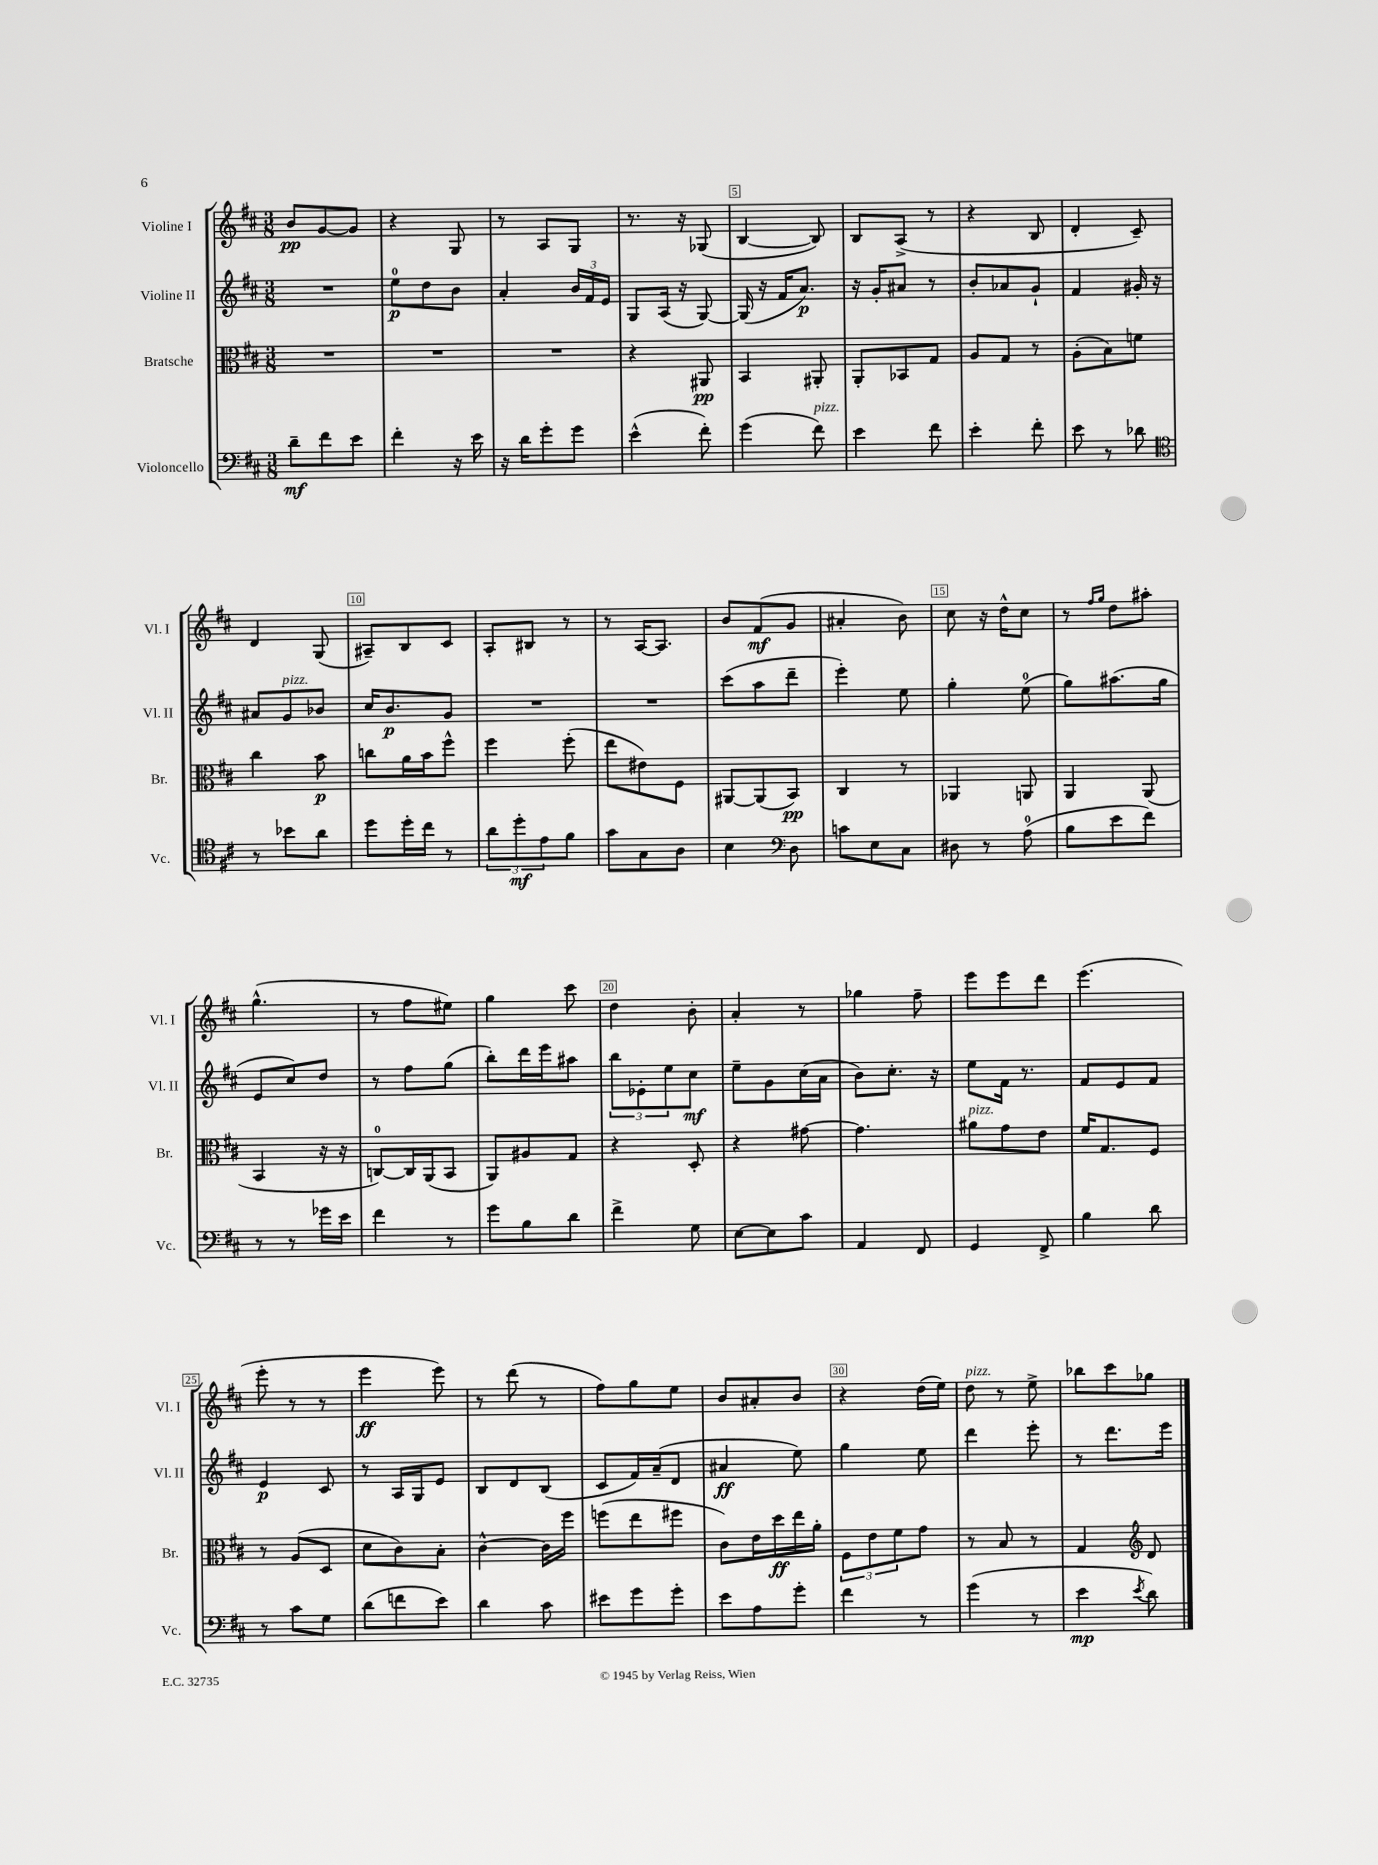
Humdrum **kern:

**kern	**kern	**kern	**kern
*staff4	*staff3	*staff2	*staff1
*clefF4	*clefC3	*clefG2	*clefG2
*k[f#c#]	*k[f#c#]	*k[f#c#]	*k[f#c#]
*M3/8	*M3/8	*M3/8	*M3/8
8d~	4.r	4.r	8b
8f#	.	.	[8g
8e	.	.	8g]
=	=	=	=
4f#'	4.r	8ee	4r
.	.	8dd	.
16r	.	8b	8G
16e	.	.	.
=	=	=	=
16r	4.r	4a'	8r
16d	.	.	.
8g'	.	.	8A
8g	.	24b	8G
.	.	24f#	.
.	.	24e	.
=	=	=	=
(4e^^	4r	8G	8.r
.	.	(16A	.
.	.	16r	16r
8f#')	8AA#	[8G)	(8G-
=	=	=	=
(4g	4BB	(16G]	[4B
.	.	16r	.
.	.	16f#	.
.	.	8.a)	.
8f#)	8AA#'	.	8B])
=	=	=	=
4e	8AA'	16r	8B
.	.	16g'	.
.	8BB-	8a#	(8A^
8f#	8G	8r	8r
=	=	=	=
4e'	8A	8b'	4r
.	8G	8a-	.
8f#'	8r	8g`	8B
=	=	=	=
8e	(8A'	4f#	4d'
8r	8B)	.	.
8d-	8f	16g#'	8c#~)
.	.	16r	.
=	=	=	=
*clefC4	*	*	*
8r	4cc#	8a#	4d
8b-	.	8g	.
8a	8b	8b-	(8G
=	=	=	=
8dd	8cc	16cc#	8A#~)
.	.	8.b	.
16dd'	16a	.	8B
16cc#	16b	.	.
8r	8ff#^^	8g	8c#
=	=	=	=
12a	4ff#	4.r	8A'
12dd'	.	.	.
.	.	.	8B#
12e	.	.	.
8f#	(8ff#'	.	8r
=	=	=	=
8g	8ee	4.r	8r
8G	8e#)	.	[16A
.	.	.	8.A]
8A	8F#	.	.
=	=	=	=
4B	[8AA#	(8ccc#	8b
.	(8AA#]	8aa	(8f#
*clefF4	*	*	*
8D	8BB)	8ddd~	8g
=	=	=	=
8c	4C#	4eee')	4a#'
8E	.	.	.
8C#	8r	8ee	8b)
=	=	=	=
8D#	4AA-	4gg'	8cc#
8r	.	.	16r
.	.	.	16dd^^
(8A	8AA	(8ee	8cc#
=	=	=	=
8B	4AA	8gg)	8r
.	.	.	16qqff#
.	.	.	16qqgg
8e	.	(8.aa#	8dd
8f#)	(8AA	.	8aa#'
.	.	16gg	.
=	=	=	=
8r	4BB	8e	(4.gg^^
8r	.	8cc#)	.
16g-	16r	8dd	.
16e	16r	.	.
=	=	=	=
4f#	[8C)	8r	8r
.	16C]	8ff#	8ff#
.	(16AA	.	.
8r	8BB	(8gg	8ee#)
=	=	=	=
8g	8AA)	8bb')	4gg
8B	8A#	16ddd	.
.	.	16eee	.
8d	8G	8aa#	8ccc#
=	=	=	=
4f#^	4r	12bb	4dd
.	.	12e-'	.
.	.	12ee	.
8G	8D'	8cc#	8b'
=	=	=	=
[8E	4r	8ee~	4a'
8E]	.	8g	.
8c#	[8g#	(16cc#	8r
.	.	16a	.
=	=	=	=
4AA	4.g#]	8b)	4gg-
.	.	8.cc#'	.
8FF#	.	.	8ff#~
.	.	16r	.
=	=	=	=
4GG	8a#	8ee	8eee
.	8g	16f#	8eee
.	.	8.r	.
8FF#^	8e	.	8ddd
=	=	=	=
4B	16f#	8f#	(4.eee
.	8.G	.	.
.	.	8e	.
8d	8F#	8f#	.
=	=	=	=
8r	8r	4e	8eee'
8c#	(8A	.	8r
8G	8D	8c#	8r
=	=	=	=
(8d	8d	8r	4eee
8f	8c#)	16A	.
.	.	16G	.
8e)	8B'	8e	8eee)
=	=	=	=
4d	[4c#^^	8B	8r
.	.	8d	(8ddd
8c#	16c#]	(8B	8r
.	16ff#	.	.
=	=	=	=
8e#	(8ff	8c#	8ff#)
8g	8ee	16f#)	8gg
.	.	(16a~	.
8g'	8ff#	8d	8ee
=	=	=	=
8e	8c#)	4a#	8b
8A	16e	.	8a#'
.	16dd	.	.
8g'	16ee	8ee)	8b
.	16a'	.	.
=	=	=	=
4f#	12F#	4gg	4r
.	12e	.	.
.	12f#	.	.
8r	8g	8ee	(16dd
.	.	.	16ee)
=	=	=	=
(4g	8r	4ddd	8dd
.	8B	.	8r
8r	8r	8eee'	8ee^
=	=	=	=
4e	4G	8r	8bb-
.	.	8.ddd	8ccc#
*	*clefG2	*	*
8qe	.	.	.
8d)	8d	.	8gg-
.	.	16eee	.
==	==	==	==
*-	*-	*-	*-
